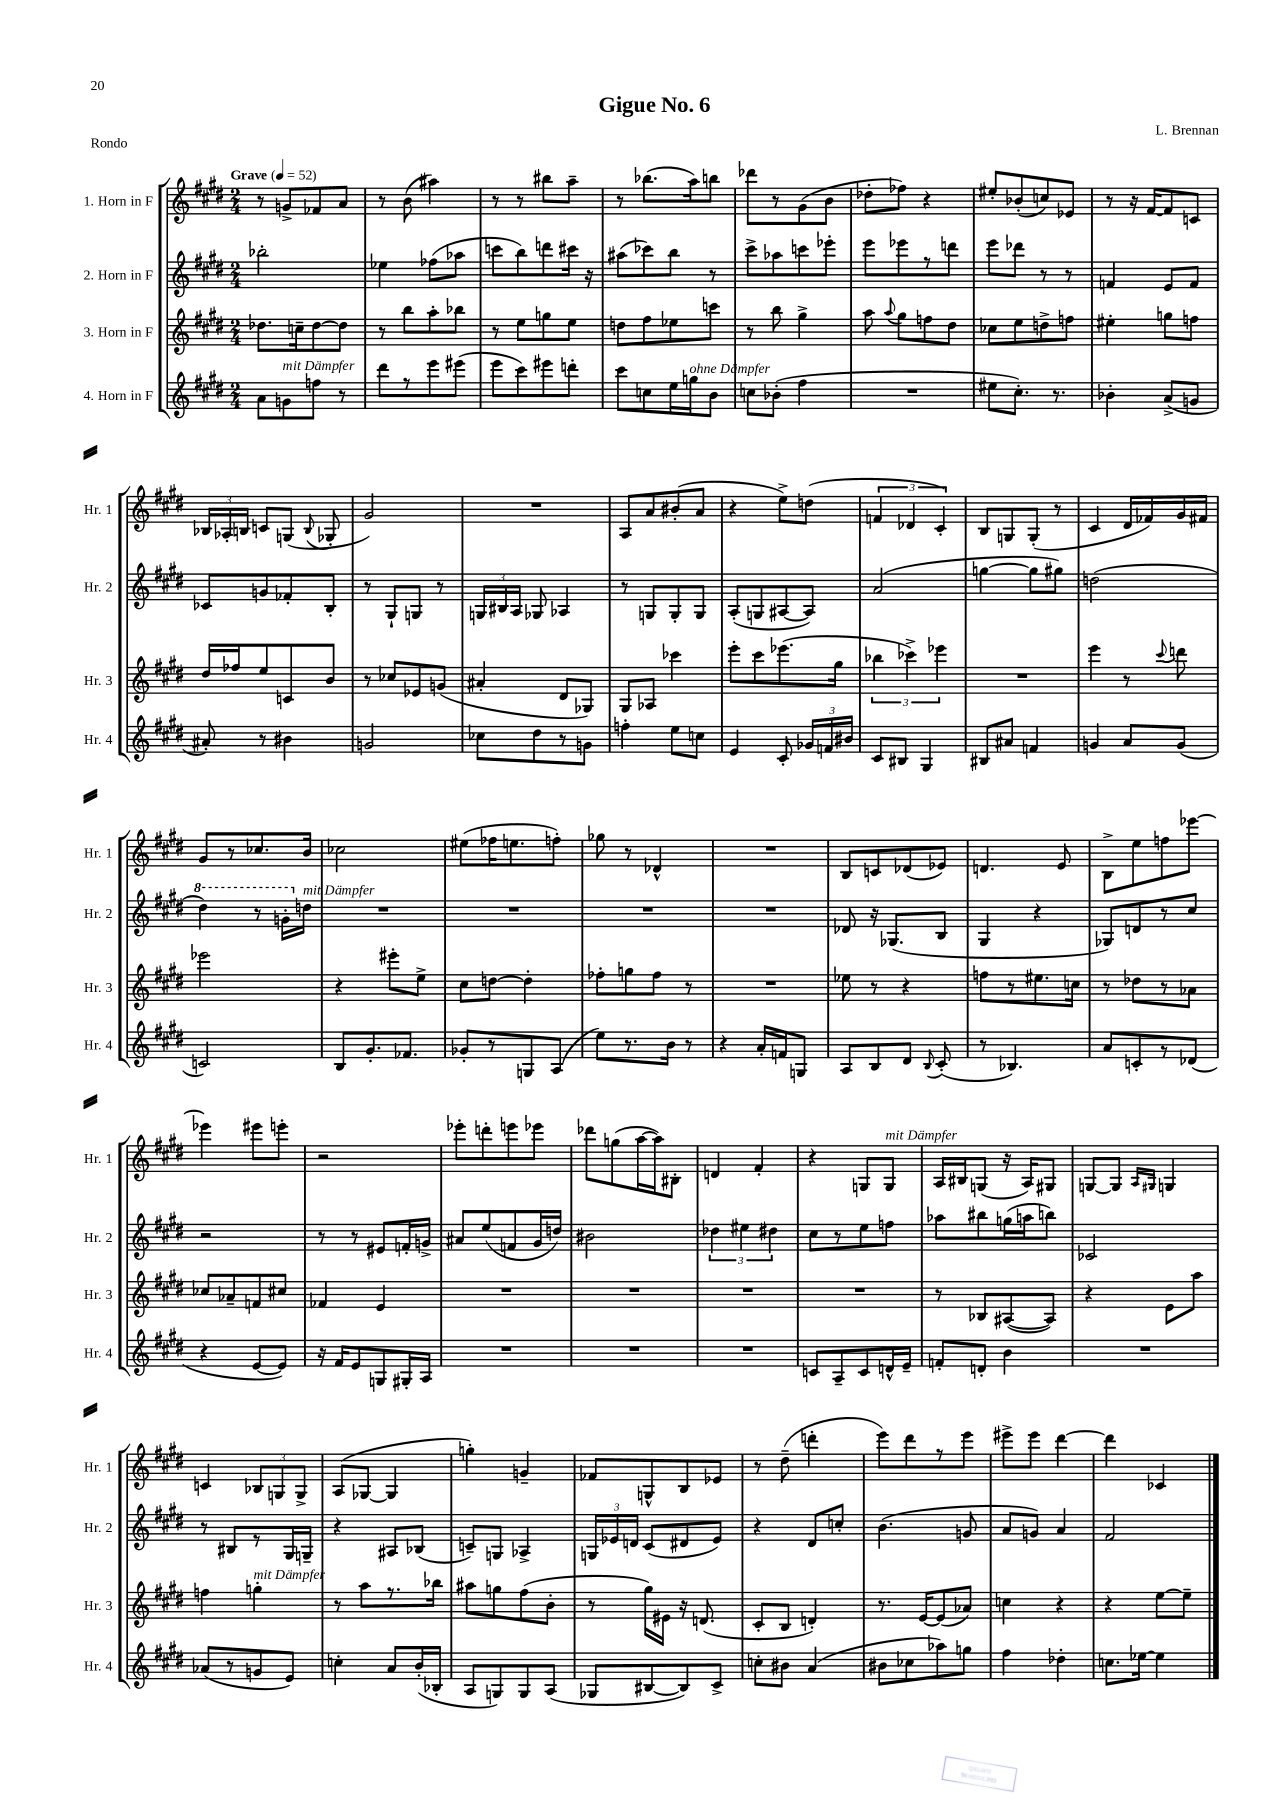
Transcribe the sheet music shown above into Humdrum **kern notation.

**kern	**kern	**kern	**kern
*staff4	*staff3	*staff2	*staff1
*clefG2	*clefG2	*clefG2	*clefG2
*k[f#c#g#d#]	*k[f#c#g#d#]	*k[f#c#g#d#]	*k[f#c#g#d#]
*M2/4	*M2/4	*M2/4	*M2/4
*MM52	*MM52	*MM52	*MM52
8a	8.dd-	2bb-'	8r
8g	.	.	8g^
.	16cc~	.	.
8ff	[8dd-	.	8f-
8r	8dd-]	.	8a
=	=	=	=
8ddd#	8r	4ee-	8r
8r	8bb	.	(8b
8eee	8aa'	(8ff-	4aa#)
(8eee#	8bb-	8aa-	.
=	=	=	=
8eee	8r	8ccc	8r
8ccc#)	8ee	8bb)	8r
8eee#	8gg	8ddd	8bb#
8ddd'	8ee	16ccc#	8aa~
.	.	16r	.
=	=	=	=
8ccc#	8dd	(8aa#	8r
8cc	8ff#	8ccc-)	(8.bb-
16ee	8ee-	8bb	.
16gg	.	.	16aa)
8b	8ccc	8r	8bb
=	=	=	=
8cc	8r	8ccc#^	8ddd-
(8b-'	8bb	8aa-	8r
4ff#	4gg#^	8ccc	(8g#
.	.	8eee-'	8b
=	=	=	=
2r	8aa	8eee	8dd-'
.	8qqaa	.	.
.	8gg#	8eee-	8ff-)
.	8ff	8r	4r
.	8dd#	8ddd	.
=	=	=	=
8ee#	8cc-	8eee	8ee#'
8.cc#')	8ee	8ddd-	(8b-'
.	8dd^	8r	8cc)
8.r	.	.	.
.	8ff	8r	8e-
=	=	=	=
4b-'	4ee#'	4f	8r
.	.	.	16r
.	.	.	[16f#
(8a^	8gg	8e	8f#]
8g	8ff	8f	8c
=	=	=	=
8a#')	16dd#	8c-	24B-
.	.	.	24A-'
.	16ff-	.	.
.	.	.	24B
8r	8ee	8g	8c
4b#	8c	8f-'	(8G
.	.	.	8qqB
.	8b	8B'	8G-'
=	=	=	=
2g	8r	8r	2g#)
.	8cc-	8G#`	.
.	8e-	8G	.
.	(8g	8r	.
=	=	=	=
8cc-	4a#'	24G	2r
.	.	24B#	.
.	.	24A	.
8dd#	.	8G-	.
8r	8d#	4A-	.
8g	8G-)	.	.
=	=	=	=
4ff'	8G#	8r	8A
.	8A-	8G	8a
8ee	4ccc-	8G'	(8b#'
8cc	.	8G	8a
=	=	=	=
4e	8eee'	(8A'	4r
.	8ccc#	8G	.
8c#'	(8.eee-	[8A#	8ee^)
24g-	.	8A#])	(8dd
24f	.	.	.
.	16gg#	.	.
24b#	.	.	.
=	=	=	=
8c#	6bb-	(2a	6f
8B#	.	.	.
.	6ccc-^)	.	6d-
4G#	.	.	.
.	6eee-	.	6c#')
=	=	=	=
8B#	2r	[4gg	8B
8a#	.	.	8G
4f	.	8gg]	(8G'
.	.	8gg#)	8r
=	=	=	=
4g	4eee	(2dd	4c#
8a	8r	.	16d#
.	.	.	16f-)
.	8qqccc#	.	.
(8g	8ddd	.	16g#
.	.	.	16f#
=	=	=	=
2c)	2eee-	4ddd#)	8g#
.	.	.	8r
.	.	8r	8.cc-
.	.	16gg'	.
.	.	16dd	16b
=	=	=	=
8B	4r	2r	2cc-
8.g#'	.	.	.
.	8eee#'	.	.
8.f-	.	.	.
.	8ee^	.	.
=	=	=	=
8g-'	8cc#	2r	(8ee#
8r	[8dd	.	16ff-
.	.	.	8.ee
8G	4dd']	.	.
(8A	.	.	8ff')
=	=	=	=
8ee)	8ff-'	2r	8gg-
8.r	8gg	.	8r
.	8ff-	.	4d-^^
16b	.	.	.
8r	8r	.	.
=	=	=	=
4r	2r	2r	2r
16a'	.	.	.
16f	.	.	.
8G	.	.	.
=	=	=	=
8A	8ee-	8d-	8B
8B	8r	16r	8c
.	.	(8.G-	.
8d#	4r	.	(8d-
8qqB	.	.	.
(8c#'	.	8B	8e-)
=	=	=	=
8r	8ff	4G#	4.d
4.B-)	8r	.	.
.	8.ee#	4r	.
.	.	.	8e
.	16cc	.	.
=	=	=	=
8a	8r	8G-)	8B^
8c'	8dd-	8d	8ee
8r	8r	8r	8ff
(8d-	8a-	8cc#	[8eee-
=	=	=	=
4r	8cc-	2r	4eee-]
.	8a-~	.	.
[8e	8f	.	8eee#
8e])	8cc#	.	8eee'
=	=	=	=
16r	4f-	8r	2r
16f#	.	.	.
8e	.	8r	.
8G	4e	8e#	.
16G#'	.	16f'	.
16A	.	16g^	.
=	=	=	=
2r	2r	8a#	8eee-'
.	.	(8ee	8ddd'
.	.	8f	8eee
.	.	16g#	8eee-
.	.	16dd)	.
=	=	=	=
2r	2r	2b#	8ddd-
.	.	.	(8gg
.	.	.	[16aa
.	.	.	16aa])
.	.	.	8B#'
=	=	=	=
2r	2r	6dd-	4d
.	.	6ee#	.
.	.	.	4f#'
.	.	6dd#	.
=	=	=	=
8c	2r	8cc#	4r
8A~	.	8r	.
8c	.	8ee	8G
16d^^	.	8ff	8G
16e~	.	.	.
=	=	=	=
8f'	8r	8aa-	16A
.	.	.	16B#
8d'	8B-	8bb#	(8G
4b	([8A#	(16gg	16r
.	.	16aa	16A)
.	8A#])	8bb)	8G#
=	=	=	=
2r	4r	2c-	[8G
.	.	.	8G]
.	.	.	16qqA
.	.	.	16qqG#
.	8e	.	4G
.	8aa	.	.
=	=	=	=
(8a-	4ff	8r	4c
8r	.	8B#	.
8g	4gg'	8r	12B-
.	.	.	12G
8e)	.	16G#	.
.	.	.	12G^
.	.	16G~	.
=	=	=	=
4cc'	8r	4r	(8A
.	8aa	.	[8G-
8a	8.r	8A#	4G-]
(16b'	.	(8B-	.
16B-'	16bb-	.	.
=	=	=	=
8A	8aa#	8c~)	4gg')
8G)	8gg	8G	.
8G	(8ff#	4A-^	4g~
(8A	8b'	.	.
=	=	=	=
8G-	8r	24G	8f-
.	.	24e-	.
.	.	24d	.
[8B#	16gg#)	(8c#	8G^^
.	16e#	.	.
8B#])	16r	8d#	8B
.	(8.d	.	.
8c#^	.	8e-)	8e-
=	=	=	=
8cc'	8c#'	4r	8r
8b#	8B	.	(8dd#~
(4a	4d')	8d#	4ddd'
.	.	8cc'	.
=	=	=	=
8b#	8.r	(4.b	8eee)
8cc-	.	.	8ddd#
.	[16e	.	.
8aa-)	(8e]	.	8r
8gg	8a-)	8g	8eee
=	=	=	=
4ff#	4cc	8a	8eee#^
.	.	8g)	8eee#
4dd-'	4r	4a	[4ddd#
=	=	=	=
8.cc	4r	2f#	4ddd#]
[16ee-	.	.	.
4ee-]	[8ee	.	4c-
.	8ee~]	.	.
==	==	==	==
*-	*-	*-	*-
